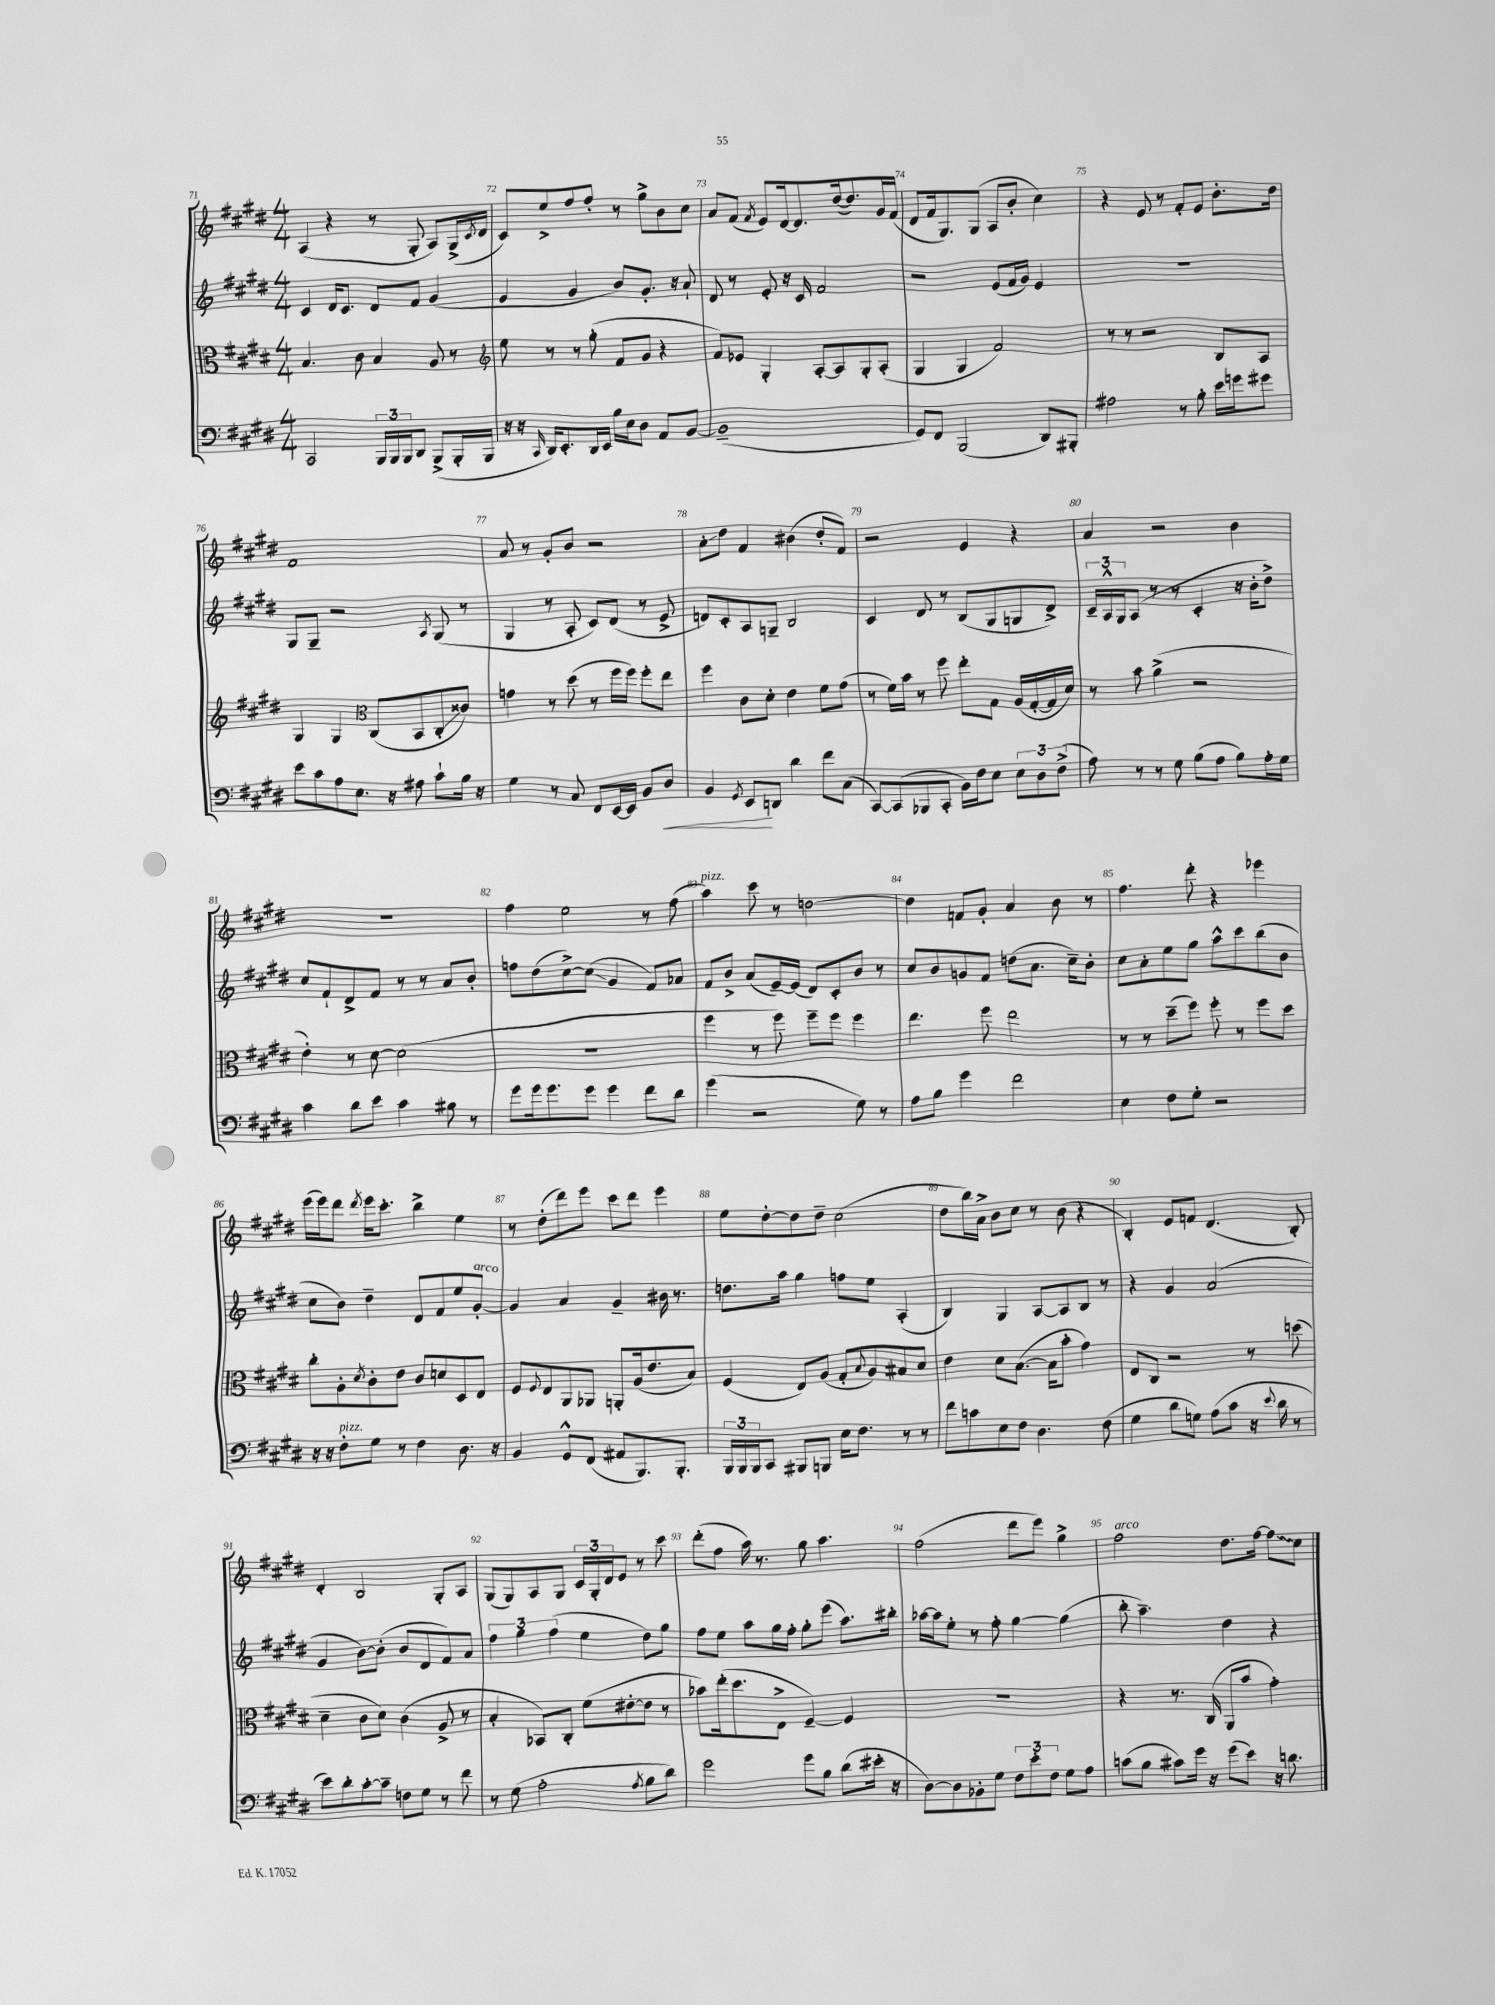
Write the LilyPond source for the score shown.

<<
\new StaffGroup <<
\new Staff = "s0" {
    \clef treble \key e \major \numericTimeSignature \time 4/4
    a4( r4 r8 gis8-. a8) gis16->( \acciaccatura { cis'8 } dis'16 |
    cis'8) e''8-> fis''8 fis''8-. r8 gis''8-> b'8 cis''8 |
    a'8 fis'8( \acciaccatura { fis'8 } e'8) dis'16~ dis'8. dis''16~( dis''8.) gis'16 fis'16( |
    dis'8 fis'16 gis8.) gis8( a8 b'8-. cis''4) |
    r4 e'8 r8 fis'8-. e'8 b'8.-. dis''16 |
    fis'1 |
    a'8 r8 gis'8-. b'8 r2 |
    a'8-.\glissando dis''8 fis'4 bis'4( dis''8-. fis'8) |
    r2 e'4 r4 |
    a'4 r2 b'4 |
    R1 |
    fis''4 e''2 r8 fis''8( |
    a''4^\markup { \italic "pizz." }) cis'''8 r8 d''2~ |
    d''4 f'8 gis'8-. a'4 b'8 r8 |
    fis''4. dis'''8-. r4 ees'''4 |
    e'''16( e'''16) dis'''8 \acciaccatura { dis'''8 } e'''16 cis'''8.-. b''4-> e''4 |
    r8 dis''8-.( dis'''8) e'''8 cis'''8 dis'''8 e'''4 |
    e''8 dis''8~-. dis''8 dis''8-- cis''2( |
    dis''8 b''16) a'16-> b'8 cis''8 r8 b'8( r4 |
    b4-.) e'8 f'8 dis'4.( b8-.) |
    dis'4-. b2 gis8-. a8 |
    gis8( gis8) a8 gis8 \tuplet 3/2 { cis'16 gis16-. dis'16 } e'8 r8 cis'''8 |
    dis'''8-.( fis''8 a''16) r8. gis''8 a''4. |
    fis''2( dis'''8 e'''8) gis''4-> |
    fis''2^\markup { \italic "arco" } dis''8. fis''16~ \once \override Glissando.style = #'zigzag fis''8\glissando cis''8 \bar "|." |
}
\new Staff = "s1" {
    \clef treble \key e \major \numericTimeSignature \time 4/4
    cis'4 dis'16 cis'8. dis'8 fis'8 gis'4( |
    e'4 gis'4 b'8) gis'8.-. r16 a'8-! |
    dis'8 r8 e'8-. r16 cis'16 fis'2 |
    r2 e'8( fis'16 gis'16) e'4 |
    R1 |
    gis8 gis8-- r2 \acciaccatura { a8 } gis8( r8 |
    gis4 r8 a8-. cis'8) dis'8( r8 e'8-> |
    d'8) cis'8-. a8 g8-- b2 |
    cis'4 dis'8 r8 b8( gis8 g8 dis'8->) |
    \tuplet 3/2 { cis'16-- a16-^ gis16 } a8( r8 r8 cis'4-. r16 b'16-. dis''8->) |
    cis''8 fis'8-! dis'8-> fis'8 r8 r8 a'8 b'8-. |
    f''8 dis''8( cis''8~->) cis''8\glissando( gis'4 fis'8) aes'8 |
    fis'8 b'8-> a'8( e'16~--) e'16( dis'8) cis'8-. b'8 r8 |
    cis''8 b'8 g'8 fis'8 d''8( a'8. cis''16--) b'8-. |
    cis''8 a'8-. e''8 gis''8 a''8-^ cis'''8 b''8( b'8 |
    cis''8 b'8) dis''4-- dis'8 fis'8 e''8 gis'8~-.^\markup { \italic "arco" } |
    gis'4 a'4 gis'4-- bis'16 r8. |
    d''8. a''16 gis''4 f''8 e''8 a4-.( |
    b4) gis4 a8~ a8 b8 r8 |
    r4 gis'4 a'2( |
    gis'4 b'8~) b'8-.( b'8 dis'8 fis'8) a'8 |
    \tuplet 3/2 { fis''4 gis''4 fis''4( } e''4 dis''8) gis''8 |
    fis''8 e''8 a''8 gis''16 fis''16-. gis''8-. e'''8( a''8.) bis''16-. |
    aes''16~ aes''16 e''8-. r8 fis''8-. gis''4~ gis''4( |
    b''8-. a''4.--) dis''4 r4 \bar "|." |
}
\new Staff = "s2" {
    \clef alto \key e \major \numericTimeSignature \time 4/4
    b4. cis'8 b4 a8 r8 |
    \clef treble e''8 r8 r8 gis''8-.( fis'8 gis'8 r4 |
    fis'8) ees'8 gis4-. a8~-. a8 gis8-. a8-.( |
    gis4 gis4 fis'2) |
    r8 r8 r2 b8 a8 |
    gis4 gis4 \clef alto cis8( b,8 cis8-.\glissando cisis'8) |
    g'4 r8 dis''8( r8 fis''16 fis''16) fis''8-. e''8 |
    fis''4 cis'8 dis'8-. e'4 fis'8 gis'8( |
    r8 fis'16) b'16 r8 fis''8 e''8-. gis8 a16( gis16~-. gis16 dis'16) |
    r8 b'8 a'4->( r2 |
    e'4-.) r8 dis'8~ dis'2( |
    R1 |
    fis''4 r8 fis''8) fis''8-- fis''8 fis''4 |
    e''4. fis''8 e''2 |
    r8 r8 dis''8--( fis''8) fis''8-. r8 fis''8 dis''8 |
    cis''8-. a8-. \acciaccatura { dis'8 } cis'8-. e'8 cis'8 d'8 dis8 e8 |
    fis8 \appoggiatura { fis8 } e8 a,8 aes,8 a,8-. a16( e'8. b8) |
    fis4( e8) a8( gis8-. \appoggiatura { b8 } a8) bis8 dis'8 |
    e'4 dis'8 b8.~( b16 b'8-. gis'4) |
    e8 cis8 r2 r8 d''8( |
    dis'4-- cis'8 dis'8) cis'4( a8-> r8 |
    b4-. bes,8) cis8-. fis'8( eis'8~-. eis'8 r8 |
    bes'8) e''16-.( dis''8. e8-> fis4~--) fis4 |
    R1 |
    r4 r8. cis16( a,8 b'8 gis'4-.) \bar "|." |
}
\new Staff = "s3" {
    \clef bass \key e \major \numericTimeSignature \time 4/4
    cis,2 \tuplet 3/2 { b,,16 b,,16 b,,16 } dis,8 b,,8->( b,,16-. b,,16 |
    r16 r16 \grace { cis,16 } dis,16) e,8.-. dis,16 e,16 b16 e16 dis8 a,8 b,8~ |
    b,1--( |
    gis,8) fis,8 b,,2( dis,8) bis,,8-. |
    ais2 r8 b8-. e'16 g'16 gis'8 |
    e'8 cis'8 a8 e8. r16 ais8 cis'8-! b16 r16 |
    gis4 r8 cis8 fis,8 e,16~ e,16 b,8 dis8\< |
    b,4 \acciaccatura { gis,8 } e,8\! d,8 dis'4 fis'8 cis8( |
    cis,8~) cis,8( bes,,8 cis,8-. b,16) fis16 e8 \tuplet 3/2 { e8 dis8 fis8->( } |
    a8) r8 r8 gis8 b8( a8 b8) a16-. gis16 |
    cis'4 dis'8 e'8 cis'4 bis8 r8 |
    gis'8 gis'16 gis'8. gis'8 gis'4 fis'8 dis'8 |
    gis'4( r2 gis8) r8 |
    a8 b8 gis'4 fis'2 |
    e4 fis8 gis8-. r2 |
    r16 r16 fis8-.^\markup { \italic "pizz." } gis8 r8 fis4 dis8. r16 |
    b,4 gis,8-^ fis,8( ais,8 b,,8.) b,,8.-. |
    \tuplet 3/2 { b,,16 b,,16 b,,16 } cis,8 bis,,8 b,,8 e16 fis8. r8 r8 |
    fis'8 c'8 e8 fis8 dis4. fis8( |
    gis4 dis'8 g8) a8( cis'8 r16 \appoggiatura { e'8 } dis'16 r8 |
    e'8) dis'8-. cis'8~-. cis'8-- f8 gis8 r8 fis'8 |
    r8 gis8( a2-. \acciaccatura { a8 } b8 dis'8) |
    gis'2 gis'8 b8 dis'8( eis'16-. r16 |
    dis8~) dis8 bes,8-. gis8 \tuplet 3/2 { fis8 e'8-. fis8 } gis8 a8 |
    c'8( b8 cis'8) gis'16 r16 gis'8( e'8) r16 d'8. \bar "|." |
}
>>
>>
\layout { \context { \Score currentBarNumber = #71 \override BarNumber.break-visibility = ##(#f #t #t) barNumberVisibility = #all-bar-numbers-visible } }
